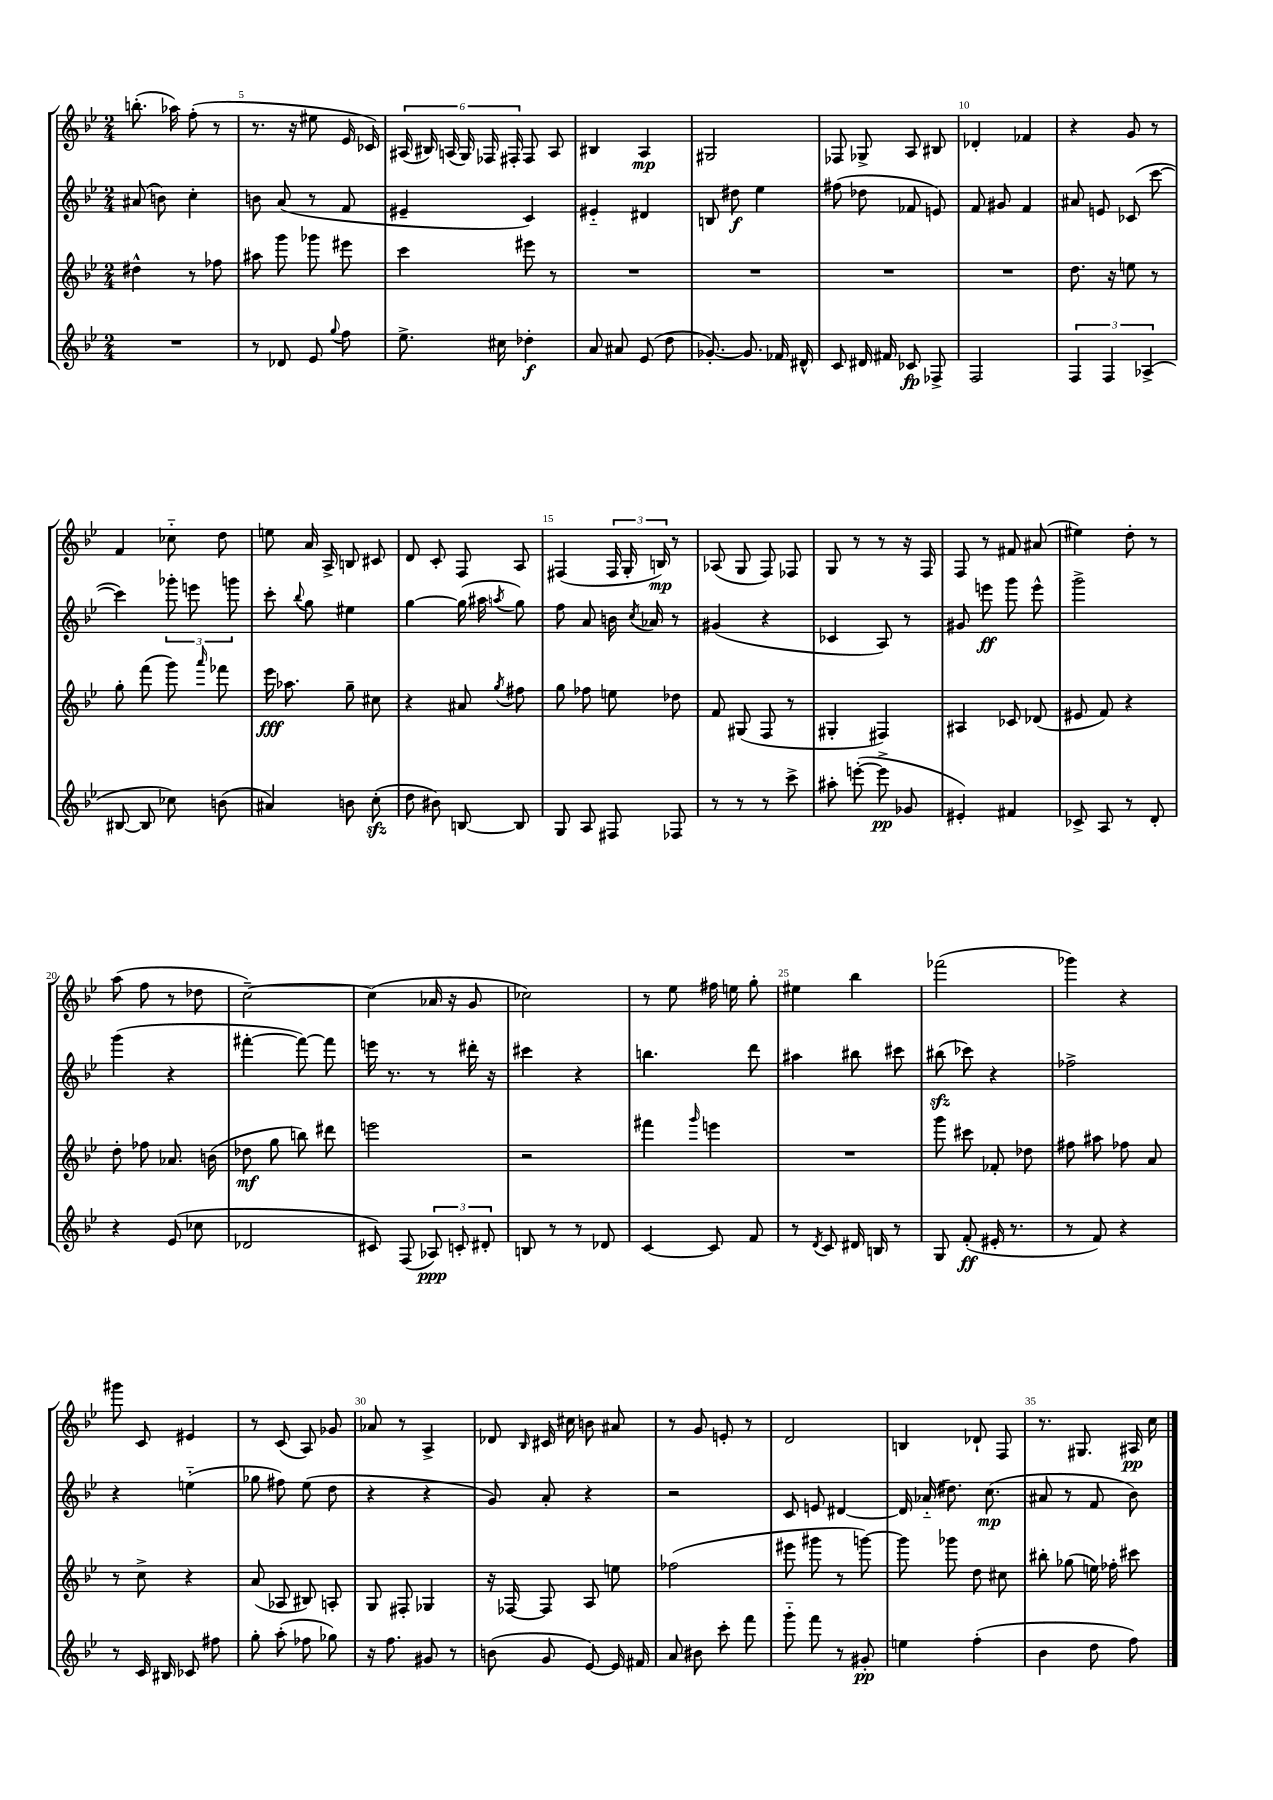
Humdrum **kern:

**kern	**kern	**kern	**kern
*staff4	*staff3	*staff2	*staff1
*clefG2	*clefG2	*clefG2	*clefG2
*k[b-e-]	*k[b-e-]	*k[b-e-]	*k[b-e-]
*M2/4	*M2/4	*M2/4	*M2/4
2r	4dd#^^	(8a#	(8.bb'
.	.	8b)	.
.	.	.	16aa-)
.	8r	4cc'	(8ff'
.	8ff-	.	8r
=	=	=	=
8r	8aa#	8b	8.r
8d-	8ggg	(8a	.
.	.	.	16r
8e-	8ggg-	8r	8ee#
8qqgg	.	.	.
8ff	8eee#	8f	16e-
.	.	.	16c-)
=	=	=	=
8.ee-^	4ccc	4e#~	(24A#
.	.	.	24B#)
.	.	.	(24A
.	.	.	24G)
.	.	.	24F-
16cc#	.	.	.
.	.	.	24F#'
4dd-'	8eee#	4c)	8F#
.	8r	.	8A
=	=	=	=
8a	2r	4e#'~	4B#
8a#	.	.	.
(8e-	.	4d#	4A
8dd	.	.	.
=	=	=	=
[8.g-')	2r	8B	2G#
.	.	8dd#	.
8.g-]	.	.	.
.	.	4ee-	.
16f-	.	.	.
16d#^^	.	.	.
=	=	=	=
8c	2r	(8ff#	8F-
16d#	.	8dd-	8G-^
16f#	.	.	.
8c-	.	8f-	8A
8F-^	.	8e)	8B#
=	=	=	=
2F	2r	8f	4d-'
.	.	8g#	.
.	.	4f	4f-
=	=	=	=
6F	8.dd	8a#	4r
.	.	8e	.
6F	.	.	.
.	16r	.	.
.	8ee	(8c-	8g
(6A-^	.	.	.
.	8r	[8ccc	8r
=	=	=	=
[8B#	8gg'	4ccc])	4f
8B#]	(8fff	.	.
8cc-)	8ggg)	12ggg-'	8cc-'~
.	.	12eee	.
.	16qqaaa	.	.
(8b	8fff-	.	8dd
.	.	12ggg	.
=	=	=	=
4a#)	16eee-	8ccc'	8ee
.	8.aa-	.	.
.	.	8qqbb-	.
.	.	8gg	16a
.	.	.	16A^
8b	8gg~	4ee#	8B
(8cc'	8cc#	.	8c#
=	=	=	=
8dd	4r	[4gg	8d
8b#)	.	.	8c'
[8B	8a#	(16gg]	8F
.	.	16aa#	.
.	8qgg	8qaa	.
8B]	8ff#	8gg)	8A
=	=	=	=
8G	8gg	8ff	(4F#
8A	8ff-	8a	.
8F#	8ee	16b	24F#
.	.	.	24G'
.	.	8qcc	.
.	.	16a-	.
.	.	.	24B)
8F-	8dd-	8r	8r
=	=	=	=
8r	8f	(4g#	(8A-
8r	(8G#	.	8G
8r	8F	4r	8F)
8ccc^	8r	.	8F-
=	=	=	=
8aa#'	4G#'	4c-	8G
([8eee'	.	.	8r
8eee^]	4F#)	8A)	8r
8g-	.	8r	16r
.	.	.	16F
=	=	=	=
4e#')	4A#	8g#	8F
.	.	8eee	8r
4f#	8c-	8ggg	8f#
.	(8d-	8eee^^	(8a#
=	=	=	=
8c-^	8e#	2ggg^	4ee#)
8A	8f)	.	.
8r	4r	.	8dd'
8d'	.	.	8r
=	=	=	=
4r	8dd'	(4ggg	(8aa
.	8ff-	.	8ff
(8e-	8.a-	4r	8r
8cc-	.	.	8dd-
.	(16b	.	.
=	=	=	=
2d-	8dd-	[4fff#'	[2cc~)
.	8gg	.	.
.	8bb)	8fff#_)	.
.	8ddd#	8fff#]	.
=	=	=	=
8c#)	2eee	16eee	(4cc]
.	.	8.r	.
(8F	.	.	.
12A-)	.	8r	16a-
.	.	.	16r
12c'	.	.	.
.	.	16ddd#'	8g
12d#'	.	.	.
.	.	16r	.
=	=	=	=
8B	2r	4ccc#	2cc-)
8r	.	.	.
8r	.	4r	.
8d-	.	.	.
=	=	=	=
[4c	4fff#	4.bb	8r
.	.	.	8ee-
.	16qqggg	.	.
8c]	4eee	.	16ff#
.	.	.	16ee
8f	.	8ddd	8gg'
=	=	=	=
8r	2r	4aa#	4ee#
8qd	.	.	.
8c	.	.	.
16d#	.	8bb#	4bb-
16B	.	.	.
8r	.	8ccc#	.
=	=	=	=
8G	8ggg	(8bb#	(2fff-
(8f'	8ccc#	8ccc-)	.
16e#'	8f-'	4r	.
8.r	.	.	.
.	8dd-	.	.
=	=	=	=
8r	8ff#	2ff-^	4ggg-)
8f)	8aa#	.	.
4r	8ff-	.	4r
.	8a	.	.
=	=	=	=
8r	8r	4r	8ggg#
16c	8cc^	.	8c
16B#	.	.	.
8c-	4r	(4ee'~	4e#
8ff#	.	.	.
=	=	=	=
8gg'	(8a	8gg-	8r
(8aa'	8A-	8ff#)	(8c
8ff-	8B#)	(8ee-	8A)
8gg-)	8A'	8dd	8g-
=	=	=	=
16r	8G	4r	8a-
8.ff	.	.	.
.	8F#'	.	8r
8g#	4G-	4r	4A^
8r	.	.	.
=	=	=	=
(8b	16r	8g)	8d-
.	[16F-	.	.
.	.	.	16qqB-
8g	8F-]	8a'	16c#
.	.	.	16cc#
[8e-)	8A	4r	8b
16e-]	8ee	.	8a#
16f#	.	.	.
=	=	=	=
8a	(2ff-	2r	8r
8b#	.	.	8g
8ccc'	.	.	8e'
8fff	.	.	8r
=	=	=	=
8ggg'~	8eee#	8c	2d
8fff	8ggg#	8e	.
8r	8r	[4d#	.
8g#'	[8ggg)	.	.
=	=	=	=
4ee	8ggg]	16d#]	4B
.	.	(16a-'~	.
.	8ggg-	8.dd#)	.
(4ff'	8dd	.	8d-`
.	.	(8.cc	.
.	8cc#	.	8F
=	=	=	=
4b-	8bb#'	8a#	8.r
.	(8gg-	8r	.
.	.	.	8.G#
8dd	16ee)	8f	.
.	16ff-'	.	.
8ff)	8ccc#	8b-)	16A#
.	.	.	16cc
==	==	==	==
*-	*-	*-	*-
